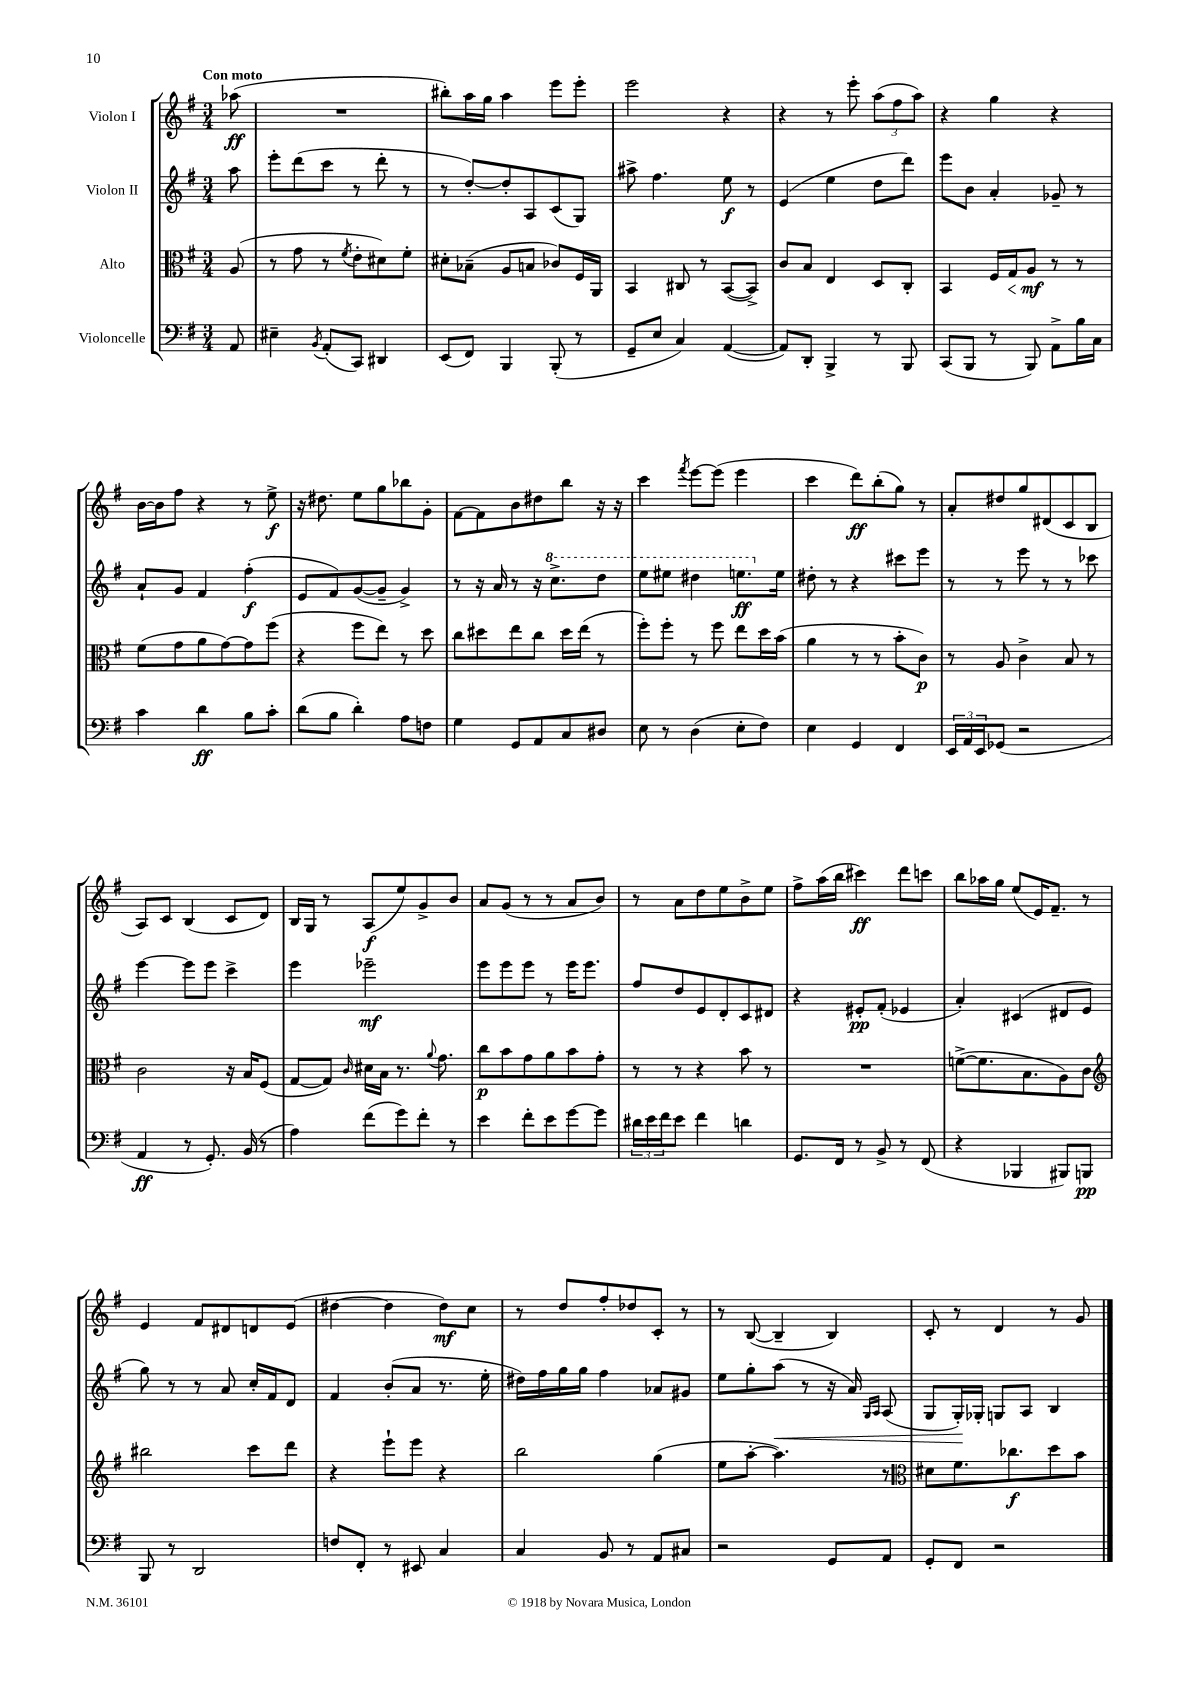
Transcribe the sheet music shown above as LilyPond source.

<<
\new StaffGroup <<
\new Staff = "s0" \with { instrumentName = "Violon I" } {
    \clef treble \key g \major \numericTimeSignature \time 3/4 \partial 8 \tempo "Con moto"
    aes''8\ff( |
    R2. |
    bis''8-.) a''16 g''16 a''4 e'''8 e'''8-. |
    e'''2 r4 |
    r4 r8 e'''8-. \tuplet 3/2 { a''8( fis''8 a''8) } |
    r4 g''4 r4 |
    b'16~ b'16 fis''8 r4 r8 e''8->\f |
    r16 dis''8. e''8 g''8 bes''8 g'8-. |
    fis'8~ fis'8 b'8 dis''8 b''8 r16 r16 |
    c'''4 \acciaccatura { fis'''8 } e'''8~ e'''8( e'''4 |
    c'''4 d'''8\ff) b''8-.( g''8) r8 |
    a'8-. dis''8 g''8 dis'8( c'8 b8 |
    a8) c'8 b4( c'8 d'8) |
    b16 g16 r8 a8\f( e''8) g'8-> b'8 |
    a'8 g'8( r8 r8 a'8 b'8) |
    r8 a'8 d''8 e''8 b'8-> e''8 |
    fis''8-> a''16( b''16 cis'''4\ff) d'''8 c'''8 |
    b''8 aes''16 g''16 e''8( e'16) fis'8.-- r8 |
    e'4 fis'8 dis'8 d'8 e'8( |
    dis''4~ dis''4 dis''8\mf) c''8 |
    r8 d''8 fis''8-. des''8 c'8-. r8 |
    r8 b8~( b4-- b4) |
    c'8-. r8 d'4 r8 g'8 \bar "|." |
}
\new Staff = "s1" \with { instrumentName = "Violon II" } {
    \clef treble \key g \major \numericTimeSignature \time 3/4 \partial 8
    a''8 |
    e'''8-. d'''8( c'''8 r8 d'''8-. r8 |
    r8 d''8~-.) d''8-. a8 c'8( g8) |
    ais''8-> fis''4. e''8\f r8 |
    e'4( e''4 d''8 d'''8) |
    e'''8 b'8 a'4-. ges'8-- r8 |
    a'8-! g'8 fis'4 fis''4-.\f( |
    e'8 fis'8) g'8~( g'8-- g'4->) |
    r8 r16 a'16 r8 r16 \ottava #1 c'''8.-> d'''8 |
    e'''8 eis'''8 dis'''4 e'''8.\ff \ottava #0 e''16 |
    dis''8-. r8 r4 cis'''8 e'''8 |
    r8 r8 e'''8 r8 r8 ces'''8 |
    e'''4~ e'''8 e'''8 c'''4-> |
    e'''4 ees'''2--\mf |
    e'''8 e'''8 e'''8 r8 e'''16 e'''8. |
    fis''8 d''8 e'8 d'8-. c'8 dis'8 |
    r4 eis'8-.\pp fis'8-.( ees'4 |
    a'4-.) cis'4( dis'8 e'8 |
    g''8) r8 r8 a'8 c''16-. fis'16 d'8 |
    fis'4 b'8-.( a'8 r8. e''16-. |
    dis''16) fis''16 g''16 g''16 fis''4 aes'8 gis'8 |
    e''8 g''8-. a''8\<( r8 r16 a'16) \grace { g16 a16 } a8( |
    g8 g16-.\!) ges16-. g8 a8 b4 \bar "|." |
}
\new Staff = "s2" \with { instrumentName = "Alto" } {
    \clef alto \key g \major \numericTimeSignature \time 3/4 \partial 8
    a8( |
    r8 g'8 r8 \acciaccatura { fis'8 } e'8-. dis'8) fis'8-. |
    dis'8-. bes8--( a8 b8 ces'8) fis16 a,16 |
    b,4 cis8 r8 b,8~( b,8->) |
    c'8 b8 e4 d8 c8-. |
    b,4 fis16 g16\< a8\mf\! r8 r8 |
    fis'8( g'8 a'8 g'8~) g'8 fis''8( |
    r4 fis''8 e''8) r8 d''8 |
    c''8 dis''8 e''8 c''8 dis''16 e''16( r8 |
    fis''8-.) fis''8-. r8 fis''8 e''8 d''16 b'16( |
    a'4 r8 r8 b'8-. c'8\p) |
    r8 a8 c'4-> b8 r8 |
    c'2 r16 b16 fis8( |
    g8~ g8) \grace { c'16 } dis'16 b16 r8. \appoggiatura { a'8 } g'8. |
    c''8\p b'8 g'8 a'8 b'8 g'8-. |
    r8 r8 r4 b'8 r8 |
    R2. |
    f'8~->( f'8. b8. a8) c'8 |
    \clef treble bis''2 c'''8 d'''8 |
    r4 e'''8-! e'''8 r4 |
    b''2 g''4( |
    e''8 a''8~-. a''4.) r8 |
    \clef alto dis'8 fis'8. ces''8.\f d''8 b'8 \bar "|." |
}
\new Staff = "s3" \with { instrumentName = "Violoncelle" } {
    \clef bass \key g \major \numericTimeSignature \time 3/4 \partial 8
    a,8 |
    eis4-- \acciaccatura { b,8 } a,8-.( c,8) dis,4 |
    e,8( fis,8) b,,4 b,,8-.( r8 |
    g,8-- e8 c4) a,4~( |
    a,8) d,8-. b,,4-> r8 b,,8 |
    c,8( b,,8 r8 b,,8) a,8-> b16 c16 |
    c'4 d'4\ff b8 c'8-. |
    d'8( b8 d'4-.) a8 f8 |
    g4 g,8 a,8 c8 dis8 |
    e8 r8 d4( e8-. fis8) |
    e4 g,4 fis,4 |
    \tuplet 3/2 { e,16 a,16 e,16 } ges,8( r2 |
    a,4\ff r8 g,8.-.) b,16( r8 |
    a4) fis'8( g'8) fis'8-. r8 |
    e'4 fis'8-. e'8 g'8~ g'8 |
    \tuplet 3/2 { dis'16 e'16 fis'16 } e'8 fis'4 d'4 |
    g,8. fis,16 r8 b,8-> r8 fis,8( |
    r4 bes,,4 bis,,8) b,,8\pp |
    b,,8 r8 d,2 |
    f8 fis,8-. r8 eis,8 c4 |
    c4 b,8 r8 a,8 cis8 |
    r2 g,8 a,8 |
    g,8-. fis,8 r2 \bar "|." |
}
>>
>>
\layout { \context { \Score \remove "Bar_number_engraver" } }
